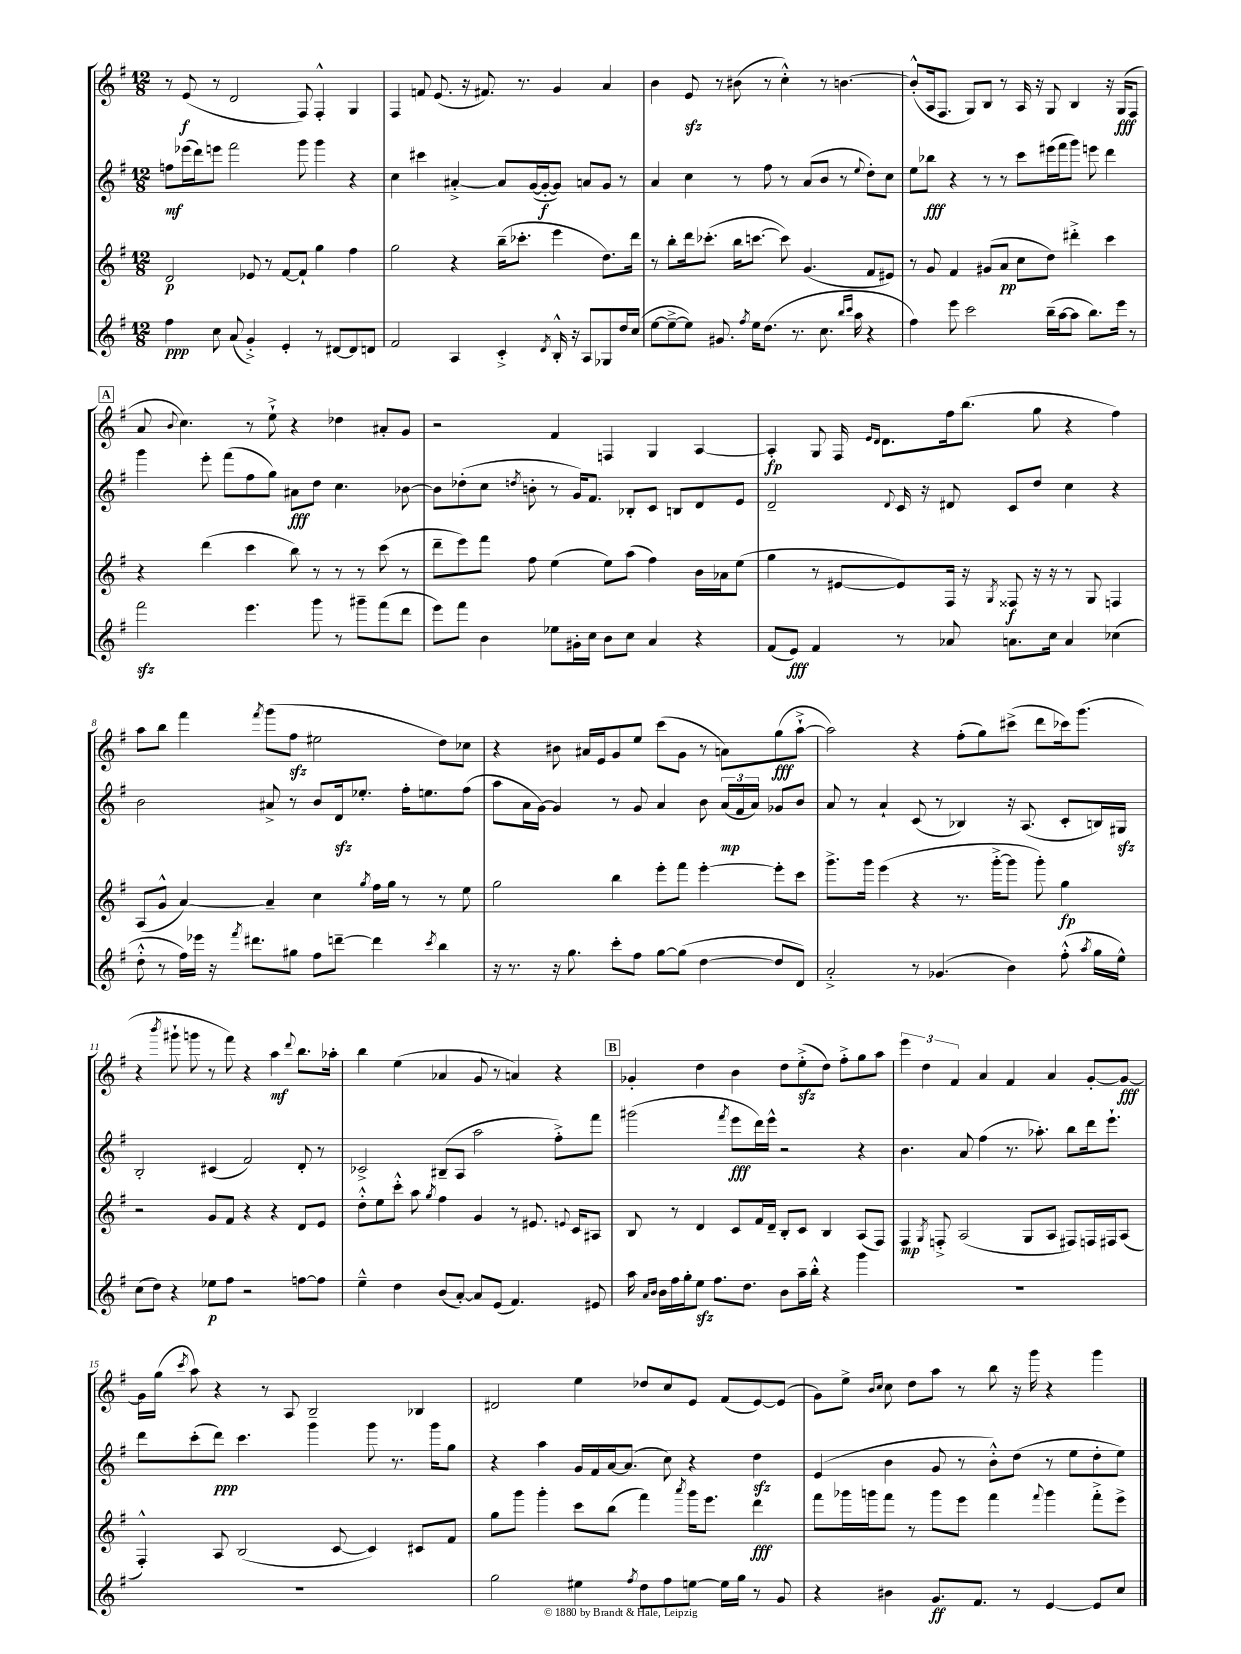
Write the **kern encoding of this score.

**kern	**kern	**kern	**kern
*staff4	*staff3	*staff2	*staff1
*clefG2	*clefG2	*clefG2	*clefG2
*k[f#]	*k[f#]	*k[f#]	*k[f#]
*M12/8	*M12/8	*M12/8	*M12/8
4ff#	2d	8ff	8r
.	.	(16eee-	(8e
.	.	16ddd)	.
8cc	.	8eee	8r
(8a	.	2fff#	2d
4g'^)	8e-	.	.
.	8r	.	.
4e'	[8f#	.	.
.	8f#`]	8ggg	8F#)
8r	4gg	4ggg	4F#'^^
[8d#	.	.	.
8d#]	4ff#	4r	4G
8d	.	.	.
=	=	=	=
2f#	2gg	4cc	4F#
.	.	4ccc#	8f
.	.	.	(8.e
4A	4r	[4a#'^	.
.	.	.	16r
.	.	.	8.f#)
4c'^	(16bb~	8a#]	.
.	8.ccc-'	.	8.r
.	.	([16g	.
.	.	16g'_	.
8qd	.	.	.
16B'^^	4eee	8g])	4g
16r	.	.	.
8A	.	8a	.
8G-	8.dd)	8g	4a
16dd	.	8r	.
(16cc	16ddd	.	.
=	=	=	=
[8ee	8r	4a	4b
8ee~^_	8bb'	.	.
8ee])	16ddd	4cc	8e
.	(8.ccc-'	.	.
8.g#	.	.	8r
.	16bb	8r	(8b#
8qff#	.	.	.
16ee	[8.ccc	.	.
(8.dd	.	8ff#	8r
.	8ccc])	8r	4cc'^^)
8.r	.	.	.
.	(4.g	(8a	.
8.cc	.	8b	8r
.	.	8r	[4.b
16qqbb	.	.	.
16qqccc	.	.	.
16aa	.	.	.
.	.	8qqee	.
4r	8f#	8dd')	.
.	8e#)	8cc	.
=	=	=	=
4ff#)	8r	8ee	(8b'^^]
.	8g	8bb-	16A
.	.	.	8.F#
8eee	4f#	4r	.
2ccc	.	.	8G)
.	(8g#	8r	8B
.	8a	8r	8r
.	8cc	8ccc	16A
.	.	.	16r
(16bb~	8dd)	(16eee#	8G
[16aa	.	16fff#	.
8aa]	4ddd#'^	8ggg)	4B
8.bb)	.	8eee	.
.	4ccc	4ddd	16r
16eee	.	.	(16G
8r	.	.	8F#
=	=	=	=
2fff#	4r	4ggg	8a
.	.	.	8qqb
.	.	.	4.cc)
.	(4ddd	8eee'	.
.	.	(8fff#	.
4.eee	4ccc	8ff#	8r
.	.	8gg)	8ee`^
.	8bb)	8a#	4r
8ggg	8r	8dd	.
8r	8r	4.cc	4dd-
8ggg#~	8r	.	.
(8fff#	(8ccc	.	8a#'
8ddd	8r	[8b-	8g
=	=	=	=
8eee)	8ddd~	8b-]	2r
8fff#	8eee)	(8dd-'	.
4b	8fff#	8cc	.
.	.	8qdd	.
.	8ff#	8b'	.
8ee-	(4ee	8r	4f#
16g#'	.	16g)	.
16cc	.	8.f#	.
8b	8ee)	.	4F
8cc	(8aa	8B-'	.
4a	4ff#)	8c	4G
.	.	8B	.
4r	16b	8d	[4A
.	16a-	.	.
.	(8ee	8e	.
=	=	=	=
(8f#	4gg	2d~	4A']
8e)	.	.	.
4f#	8r	.	8G
.	[8e#	.	16F#
.	.	.	16qqe
.	.	.	16qqd
.	.	.	8.d
.	.	8qqd	.
8r	8e#])	16c	.
.	.	16r	.
8a-	16F#	8d#	16ff#
.	16r	.	(8.bb
.	8qG	.	.
8.a	8F##	8c	.
.	16r	8dd	8gg
16cc	16r	.	.
4a	8r	4cc	4r
.	8G	.	.
(4cc-	4F	4r	4ff#)
=	=	=	=
8dd'^^	(8A	2b	8aa
8r	8g^^	.	8bb
16ff#)	[4a)	.	4fff#
16eee-	.	.	.
16r	.	.	.
8qfff#	.	.	.
8.ddd#	.	.	.
.	.	.	8qfff#
.	4a~]	8a#^	(8ggg
8gg#	.	8r	8ff#
8ff#	4cc	8b	2ee#
[8ddd~	.	16d	.
.	.	8.ee-'	.
.	8qgg	.	.
4ddd]	16ff#	.	.
.	16gg	.	.
.	8r	16ff#'	.
.	.	8.ee	.
8qccc	.	.	.
4bb	8r	.	8dd)
.	8ee	(8ff#	8cc-
=	=	=	=
16r	2gg	8aa	4r
8.r	.	.	.
.	.	16a	.
.	.	[16g)	.
16r	.	4g]	8b#
8.gg	.	.	.
.	.	.	16a#
.	.	.	16e
8ccc'	4bb	8r	8g
8ff#	.	8g	8ee
[8gg	8eee'	4a	(8ccc
(8gg]	8fff#	.	8g
[4dd	[4eee'	8b	8r
.	.	(24a	8a)
.	.	24f#	.
.	.	24a)	.
8dd]	8eee']	8g-	(8gg
8d)	8ccc	8b	[8aa`^
=	=	=	=
2a'^	8.ggg^	8a	2aa])
.	.	8r	.
.	16ggg	.	.
.	(4eee	4a`	.
8r	4r	(8c	4r
(4.g-	.	8r	.
.	8.r	4B-)	(8ff#'
.	.	.	8gg)
.	[16ggg'^	.	.
4b)	8ggg]	16r	(8ccc#^
.	.	(8.A	.
.	8ggg')	.	8ddd
(8ff#'^^	4gg	8c'	16ccc-)
.	.	.	(8.ggg
8qaa	.	.	.
16gg	.	16B)	.
16ee^^)	.	16G#	.
=	=	=	=
(8cc	2r	2B'	4r
8dd)	.	.	.
.	.	.	8qbbb
4r	.	.	8ggg#`
.	.	.	8ggg
8ee-	8g	(4c#	8r
8ff#	8f#	.	8fff#)
2r	4r	2f#)	4r
.	4r	.	4aa
.	.	.	8qqddd
[8ff	8d	8d'	8.bb
8ff]	8e	8r	.
.	.	.	16aa-'
=	=	=	=
4ee~^^	8dd'^^	2c-^	4bb
.	8ee	.	.
4dd	8ccc'^^	.	(4ee
.	8aa	.	.
.	8qgg	.	.
(8b	4ff#	(8B#~	4a-
[8a')	.	8A	.
8a]	4g	2aa	8g
(8e	.	.	8r
4.f#)	8r	.	4a)
.	8.e#	.	.
.	.	8ff#'^)	4r
.	8qqe	.	.
.	16c	.	.
8e#	8A#	8fff#	.
=	=	=	=
16aa	8B	(2ggg#	4g-'
16qqa	.	.	.
16qqb	.	.	.
16b	.	.	.
16ff#	8r	.	.
16gg'	.	.	.
8ee	4d	.	4dd
8.ff#	.	.	.
.	.	8qfff#	.
.	8c	8eee	4b
8.dd	.	.	.
.	16f#	16ddd)	.
.	16d~	16eee^^	.
8b	8B'	2r	8dd
16aa~	8c	.	(8ee'^
16bb'^^	.	.	.
4r	4B	.	8dd)
.	.	.	8ff#'^
4ggg	(8A	4r	8gg
.	8F#)	.	8aa
=	=	=	=
1.r	4F#	4.b	6eee
.	.	.	6dd
.	8qG	.	.
.	8F'^	.	.
.	.	.	6f#
.	(2A	8a	.
.	.	(4ff#	4a
.	.	8.r	4f#
.	8G	.	.
.	.	8.aa-')	.
.	8A	.	4a
.	8F#)	8bb	.
.	16F	16ddd	[8g'
.	16F#	8.eee`	.
.	(8A	.	8g_
=	=	=	=
1.r	4F#'^^)	8ddd	16g]
.	.	.	(16gg
.	.	.	8qccc
.	.	(8ccc'	8aa)
.	8A	8ddd)	4r
.	(2B	4.ccc	.
.	.	.	8r
.	.	.	8A
.	.	4ggg	2B~
.	[8c	.	.
.	4c])	8ggg	.
.	.	8.r	.
.	8c#	.	4B-
.	.	16ggg	.
.	8f#	8gg	.
=	=	=	=
2gg	8gg	4r	2d#
.	8ggg	.	.
.	4ggg'	4aa	.
4ee#	8ccc	16g	4ee
.	.	16f#	.
.	(8bb	[16a	.
.	.	(8.a]	.
8qff#	.	.	.
8dd	4fff#)	.	8dd-
8ff#	.	8cc)	8cc
.	8qaaa	.	.
[8ee	16ggg	4r	8e
.	8.eee	.	.
16ee]	.	.	(8f#
16gg	.	.	.
8r	4ddd	4dd	[8e)
8g	.	.	(8e]
=	=	=	=
4r	8fff#	(4e	8g)
.	16ggg-	.	8ee^
.	16ggg	.	.
.	.	.	16qqb
.	.	.	16qqcc
4b#	8fff#	4b	8cc
.	8r	.	8dd
8.g	8ggg	8g	8aa
.	8eee	8r	8r
8.f#	.	.	.
.	4fff#	8b'^^)	8bb
8r	.	(8dd	16r
.	.	.	16ggg
.	8qqfff#	.	.
[4e	4ggg	8r	4r
.	.	8ee	.
8e]	8fff#'^	8dd'	4ggg
8cc	8eee^	8ee)	.
==	==	==	==
*-	*-	*-	*-
